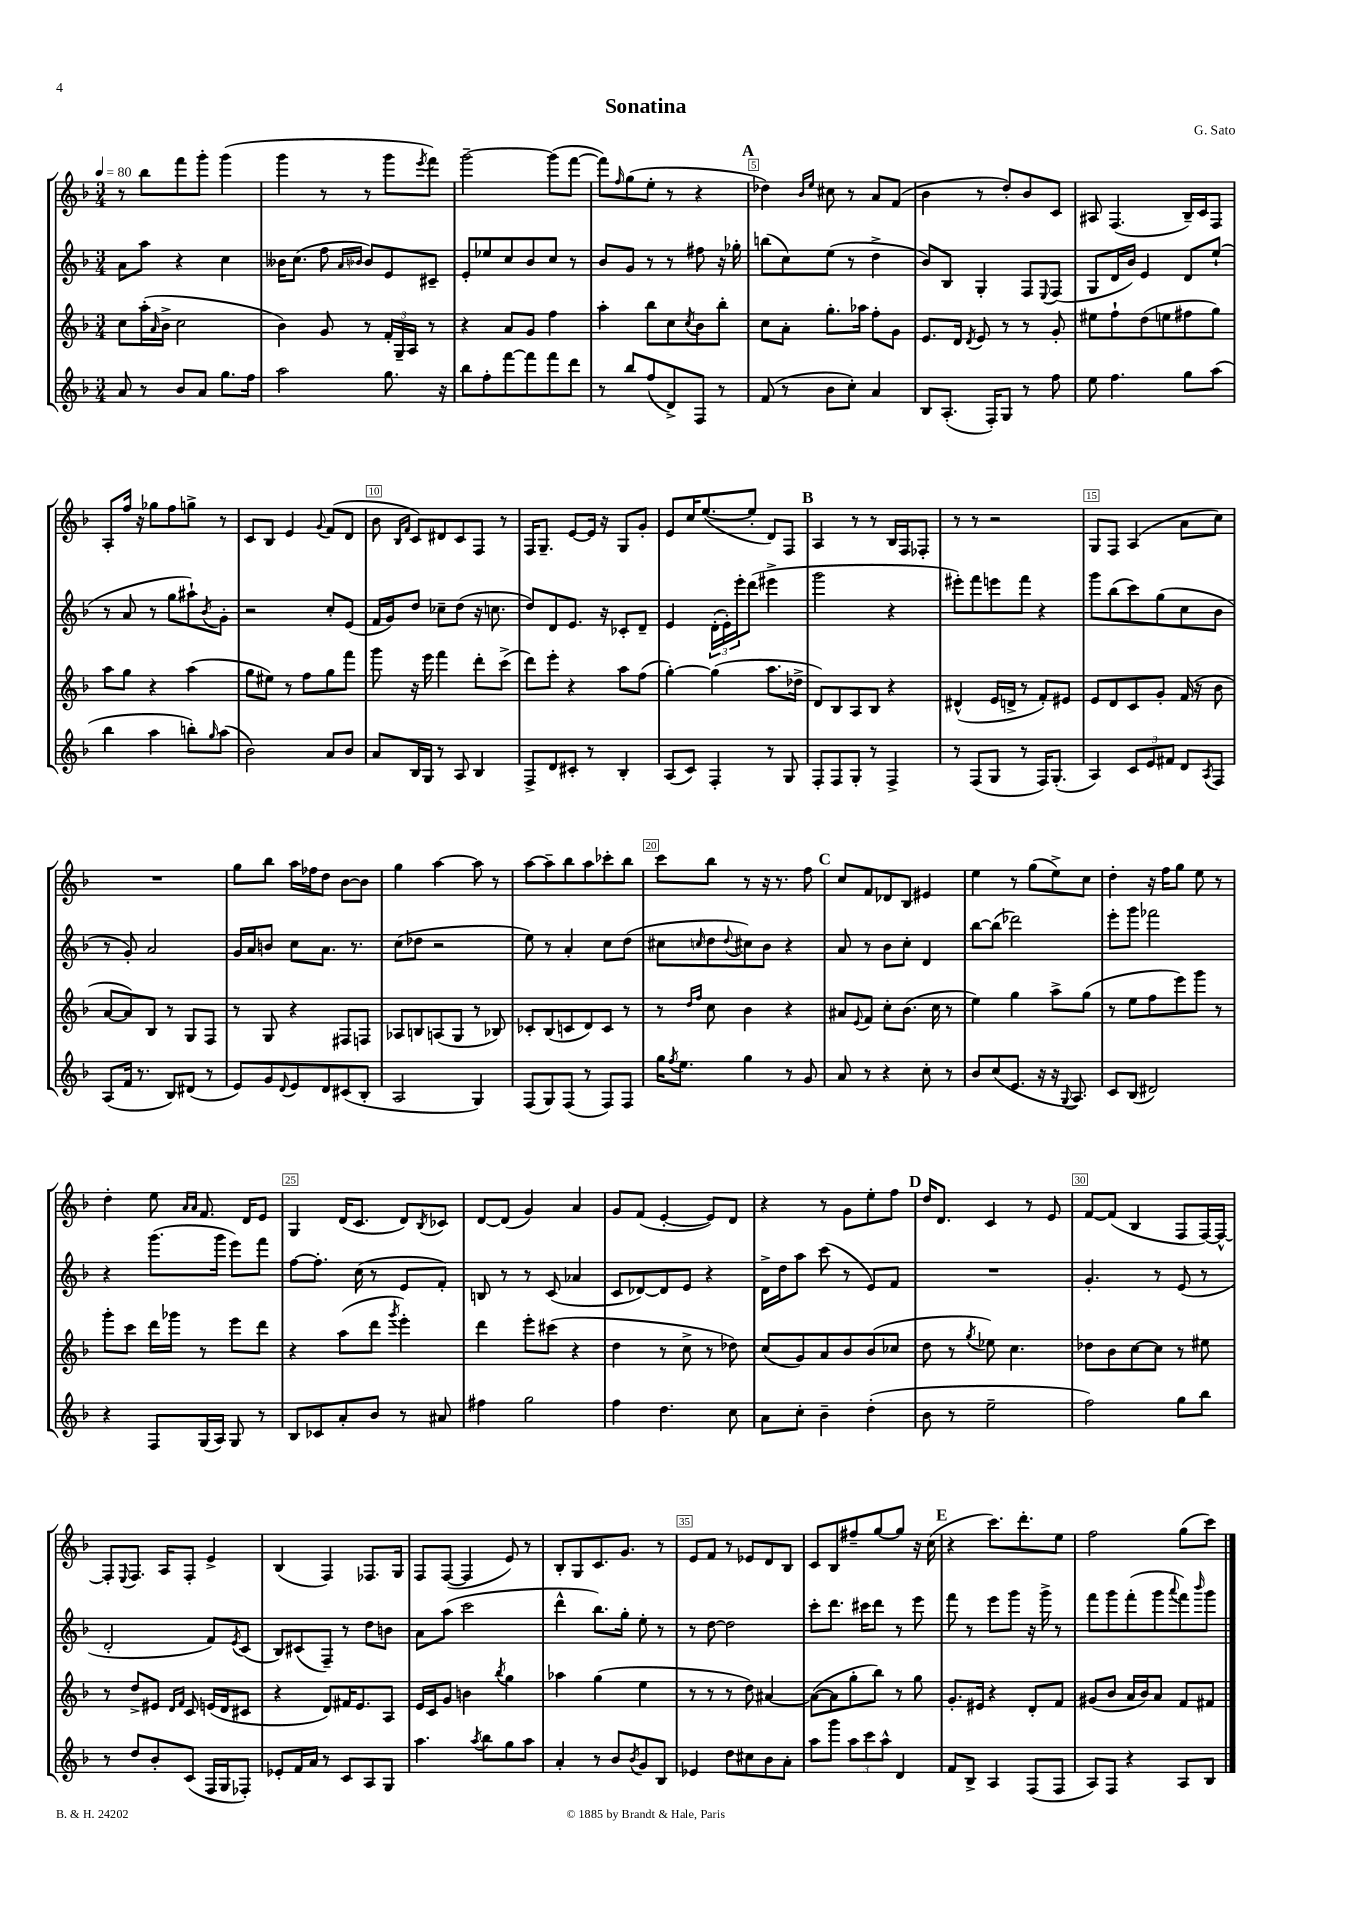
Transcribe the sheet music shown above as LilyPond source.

\header { title = "Sonatina" composer = "G. Sato" }
<<
\new StaffGroup <<
\new Staff = "s0" {
    \clef treble \key f \major \numericTimeSignature \time 3/4 \tempo 4 = 80
    r8 bes''8 f'''8 g'''8-. g'''4( |
    g'''4 r8 r8 g'''8 \acciaccatura { e'''8 } f'''8) |
    g'''2~-- g'''8( f'''8~ |
    f'''8) \grace { f''16 } g''8( e''8-. r8 r4 |
    \mark \markup { \bold "A" } des''4) \grace { bes'16 e''16 } cis''8 r8 a'8 f'8( |
    bes'4 r8 d''8-.) bes'8 c'8 |
    ais8 f4.( bes16--) c'16 f8 |
    a8-. f''16 r16 ges''8 f''8 g''8-> r8 |
    c'8 bes8 e'4 \appoggiatura { g'8 } f'8( d'8 |
    bes'8 \grace { bes16 f'16 } c'8) dis'8 c'8 f8 r8 |
    f16 g8.-- e'8~ e'16 r16 g8 g'8-. |
    e'8 c''16 e''8.~( e''8-. d'8) f8 |
    \mark \markup { \bold "B" } a4 r8 r8 bes16 f16 fes8-. |
    r8 r8 r2 |
    g8 f8 a4( a'8 c''8) |
    R2. |
    g''8 bes''8 a''16 fes''16 d''8 bes'8~ bes'8 |
    g''4 a''4~ a''8 r8 |
    a''8~ a''8-- bes''8 a''8 ces'''8-. bes''8 |
    c'''8 bes''8 r8 r16 r8. f''8 |
    \mark \markup { \bold "C" } c''8 f'8 des'8 bes8 eis'4 |
    e''4 r8 g''8( e''8->) c''8 |
    d''4-. r16 f''16 g''8 e''8 r8 |
    d''4-. e''8 \grace { a'16 a'16 } f'8. d'16 e'8 |
    g4 d'16( c'8. d'8) \acciaccatura { bes8 } ces'8 |
    d'8~ d'8( g'4) a'4 |
    g'8 f'8( e'4~-. e'8) d'8 |
    r4 r8 g'8 e''8-. f''8 |
    \mark \markup { \bold "D" } d''16 d'8. c'4 r8 e'8 |
    f'8~ f'8( bes4 f8 f16~) f16~-^ |
    f8-. \appoggiatura { e8 } f8. a16 f8-. e'4-> |
    bes4( f4) fes8. g16 |
    f8 f8~( f4 e'8) r8 |
    bes8-. g8 c'8. g'8. r8 |
    e'8 f'8 r8 ees'8 d'8 bes8 |
    c'8 bes8 fis''8-- g''8~ g''8 r16 c''16( |
    \mark \markup { \bold "E" } r4 c'''8.) d'''8.-. e''8 |
    f''2 g''8( c'''8) \bar "|." |
}
\new Staff = "s1" {
    \clef treble \key f \major \numericTimeSignature \time 3/4
    a'8 a''8 r4 c''4 |
    beses'16 c''8.( f''8 \grace { a'16 bes'16 } bes'8) e'8 cis'8-- |
    e'8-. ees''8 c''8 bes'8 c''8 r8 |
    bes'8 g'8 r8 r8 fis''8 r16 ges''16-. |
    \mark \markup { \bold "A" } b''8( c''8) e''8( r8 d''4-> |
    bes'8) bes8 g4-. f8 \appoggiatura { e8 } f8( |
    g8 d'16 bes'16) e'4 d'8 e''8-!( |
    r8 a'8 r8 g''8 ais''8-!) \acciaccatura { bes'8 } g'8-. |
    r2 c''8-. e'8( |
    f'16 g'16) d''8 ces''8-- d''8( r16 c''8. |
    d''8) d'8 e'8. r16 ces'8-. d'8-- |
    e'4 \tuplet 3/2 { d'16-.( e'16-.) e'''16-. } d'''8( eis'''4-> |
    \mark \markup { \bold "B" } g'''2 r4 |
    eis'''8-.) f'''8 e'''8 f'''8 r4 |
    g'''8 bes''8( c'''8) g''8( c''8 bes'8 |
    r8 g'8-.) a'2 |
    g'16 a'16 b'8 c''8 a'8. r8. |
    c''8( des''8 r2 |
    e''8) r8 a'4-. c''8 d''8( |
    cis''8 \grace { c''16 } d''8 \appoggiatura { d''8 } cis''8) bes'8 r4 |
    \mark \markup { \bold "C" } a'8 r8 bes'8 c''8-. d'4 |
    bes''8~ bes''8( des'''2) |
    e'''8-. g'''8 fes'''2 |
    r4 g'''8.( g'''16 e'''8) f'''8 |
    f''8~ f''8.-. c''16( r8 e'8 f'8-.) |
    b8 r8 r8 c'8( aes'4 |
    c'8 des'8~) des'8 e'8 r4 |
    d'16-> d''16 a''8 c'''8( r8 e'8) f'8 |
    \mark \markup { \bold "D" } R2. |
    g'4.-. r8 e'8( r8 |
    d'2-. f'8) \acciaccatura { e'8 } c'8( |
    bes8) cis'8( f8--) r8 d''8 b'8 |
    a'8 a''8( c'''2 |
    d'''4-^ bes''8.) g''16-. e''8-. r8 |
    r8 d''8~ d''2 |
    c'''8-. d'''8. cis'''16 d'''8 r8 e'''8 |
    \mark \markup { \bold "E" } f'''8 r8 e'''8 g'''8 r16 g'''16-> r8 |
    f'''8 g'''8 f'''8-.( g'''8 \appoggiatura { a'''8 } f'''8) \grace { bes'''16 } g'''8 \bar "|." |
}
\new Staff = "s2" {
    \clef treble \key f \major \numericTimeSignature \time 3/4
    c''8 a''16-.( \grace { a'16 } bes'16-> c''2 |
    bes'4) g'8 r8 \tuplet 3/2 { f'16-. g16-- a16 } r8 |
    r4 a'8 g'8 f''4 |
    a''4-. bes''8 c''8 \acciaccatura { c''8 } bes'8 bes''8-. |
    \mark \markup { \bold "A" } c''8 a'8-. g''8.-. aes''16 f''8-. g'8 |
    e'8. d'16 \acciaccatura { d'8 } e'8 r8 r8 g'8-. |
    eis''8 f''8-! d''8( e''8 fis''8 g''8) |
    a''8 g''8 r4 a''4( |
    g''8 eis''8) r8 f''8 g''8 f'''8 |
    g'''8 r16 e'''16 f'''4 d'''8-. c'''8->( |
    d'''8) e'''8-. r4 a''8 f''8( |
    g''4~-.) g''4( a''8. des''16-> |
    \mark \markup { \bold "B" } d'8) bes8 a8 bes8 r4 |
    dis'4-^( e'16 d'16-> r8 f'8-.) eis'8 |
    e'8 d'8 c'8 g'8-. f'16( r16 bes'8 |
    a'8~ a'8) bes8 r8 g8 f8 |
    r8 g8 r4 fis8 f8 |
    aes8 b8 a8( g8 r8 bes8) |
    ces'8-. bes8( c'8 d'8) c'8 r8 |
    r8 \grace { d''16 f''16 } c''8 bes'4 r4 |
    \mark \markup { \bold "C" } ais'8 \appoggiatura { e'8 } f'8 c''8-. bes'8.( c''16 r8 |
    e''4) g''4 a''8-> g''8( |
    r8 e''8 f''8 e'''8) g'''8 r8 |
    g'''8-. c'''8 d'''16 ges'''16 r8 e'''8 d'''8 |
    r4 a''8( d'''8 \acciaccatura { g'''8 } e'''4-.) |
    d'''4 e'''8-. cis'''8( r4 |
    d''4 r8 c''8-> r8 des''8) |
    c''8( g'8) a'8 bes'8 bes'8( ces''8 |
    \mark \markup { \bold "D" } d''8 r8 \acciaccatura { g''8 } ees''8) c''4. |
    des''8 bes'8 c''8~ c''8 r8 eis''8 |
    r8 d''8-> eis'8 \grace { d'16 f'16 } c'8 e'16( d'16 cis'8 |
    r4 d'8) fis'16 e'8. a8 |
    e'16 c'16 g'8 b'4 \acciaccatura { bes''8 } g''4 |
    aes''4 g''4( e''4 |
    r8 r8 r8 d''8) ais'4~ |
    ais'8~( ais'8 g''8-. bes''8) r8 g''8 |
    \mark \markup { \bold "E" } g'8.-. eis'16 r4 d'8-. f'8 |
    gis'8( bes'8 a'16 bes'16) a'8 f'8 fis'8 \bar "|." |
}
\new Staff = "s3" {
    \clef treble \key f \major \numericTimeSignature \time 3/4
    a'8 r8 bes'8 a'8 g''8. f''16 |
    a''2 g''8. r16 |
    bes''8 f''8-. f'''8~ f'''8 f'''8 d'''8 |
    r8 bes''8 f''8( d'8->) f8 r8 |
    \mark \markup { \bold "A" } f'8( r8 bes'8 c''8-.) a'4 |
    bes8 a8.-.( f16-.) g8 r8 f''8 |
    e''8 f''4. g''8 a''8( |
    bes''4 a''4 b''8-.) \grace { g''16 } a''8( |
    bes'2) a'8 bes'8 |
    a'8 bes16 g16 r8 a8 bes4 |
    f8-> d'8 cis'8-. r8 bes4-. |
    a8( c'8) f4-. r8 g8 |
    \mark \markup { \bold "B" } f8-. f8 g8-. r8 f4-> |
    r8 f8( g8 r8 f16) g8.-.( |
    a4) \tuplet 3/2 { c'8 e'8 fis'8 } d'8 \acciaccatura { a8 } f8 |
    a8( f'16 r8. bes8) dis'8( r8 |
    e'8) g'8 \appoggiatura { d'8 } e'8 d'8 cis'8( bes8-. |
    a2 g4) |
    f8( g8) f8( r8 f8) f8 |
    g''16 \acciaccatura { f''8 } e''8. g''4 r8 g'8 |
    \mark \markup { \bold "C" } a'8 r8 r4 c''8-. r8 |
    bes'8 c''8( e'8. r16 r16 \appoggiatura { g8 } a8.) |
    c'8 bes8( dis'2) |
    r4 f8 g16( a16) g8 r8 |
    bes8 ces'8 a'8-. bes'8 r8 ais'8 |
    fis''4 g''2 |
    f''4 d''4. c''8 |
    a'8 c''8-. bes'4-- d''4-.( |
    \mark \markup { \bold "D" } bes'8 r8 e''2-- |
    f''2) g''8 bes''8 |
    r8 d''8 bes'8-. c'8( f16 g16 fes8-.) |
    ees'8-. f'16 a'16 r8 c'8 a8 g8 |
    a''4. \acciaccatura { a''8 } bes''8 g''8 a''8 |
    a'4-. r8 bes'8 \acciaccatura { bes'8 } g'8 bes8 |
    ees'4 d''8 cis''8 bes'8 a'8-. |
    a''8 g'''8 \tuplet 3/2 { a''8 c'''8 a''8-^ } d'4 |
    \mark \markup { \bold "E" } f'8 bes8-> a4 f8( f8 |
    a8) f8 r4 a8 bes8 \bar "|." |
}
>>
>>
\layout { \context { \Score \override BarNumber.break-visibility = ##(#f #t #t) barNumberVisibility = #(every-nth-bar-number-visible 5) \override BarNumber.stencil = #(make-stencil-boxer 0.1 0.3 ly:text-interface::print) } }
